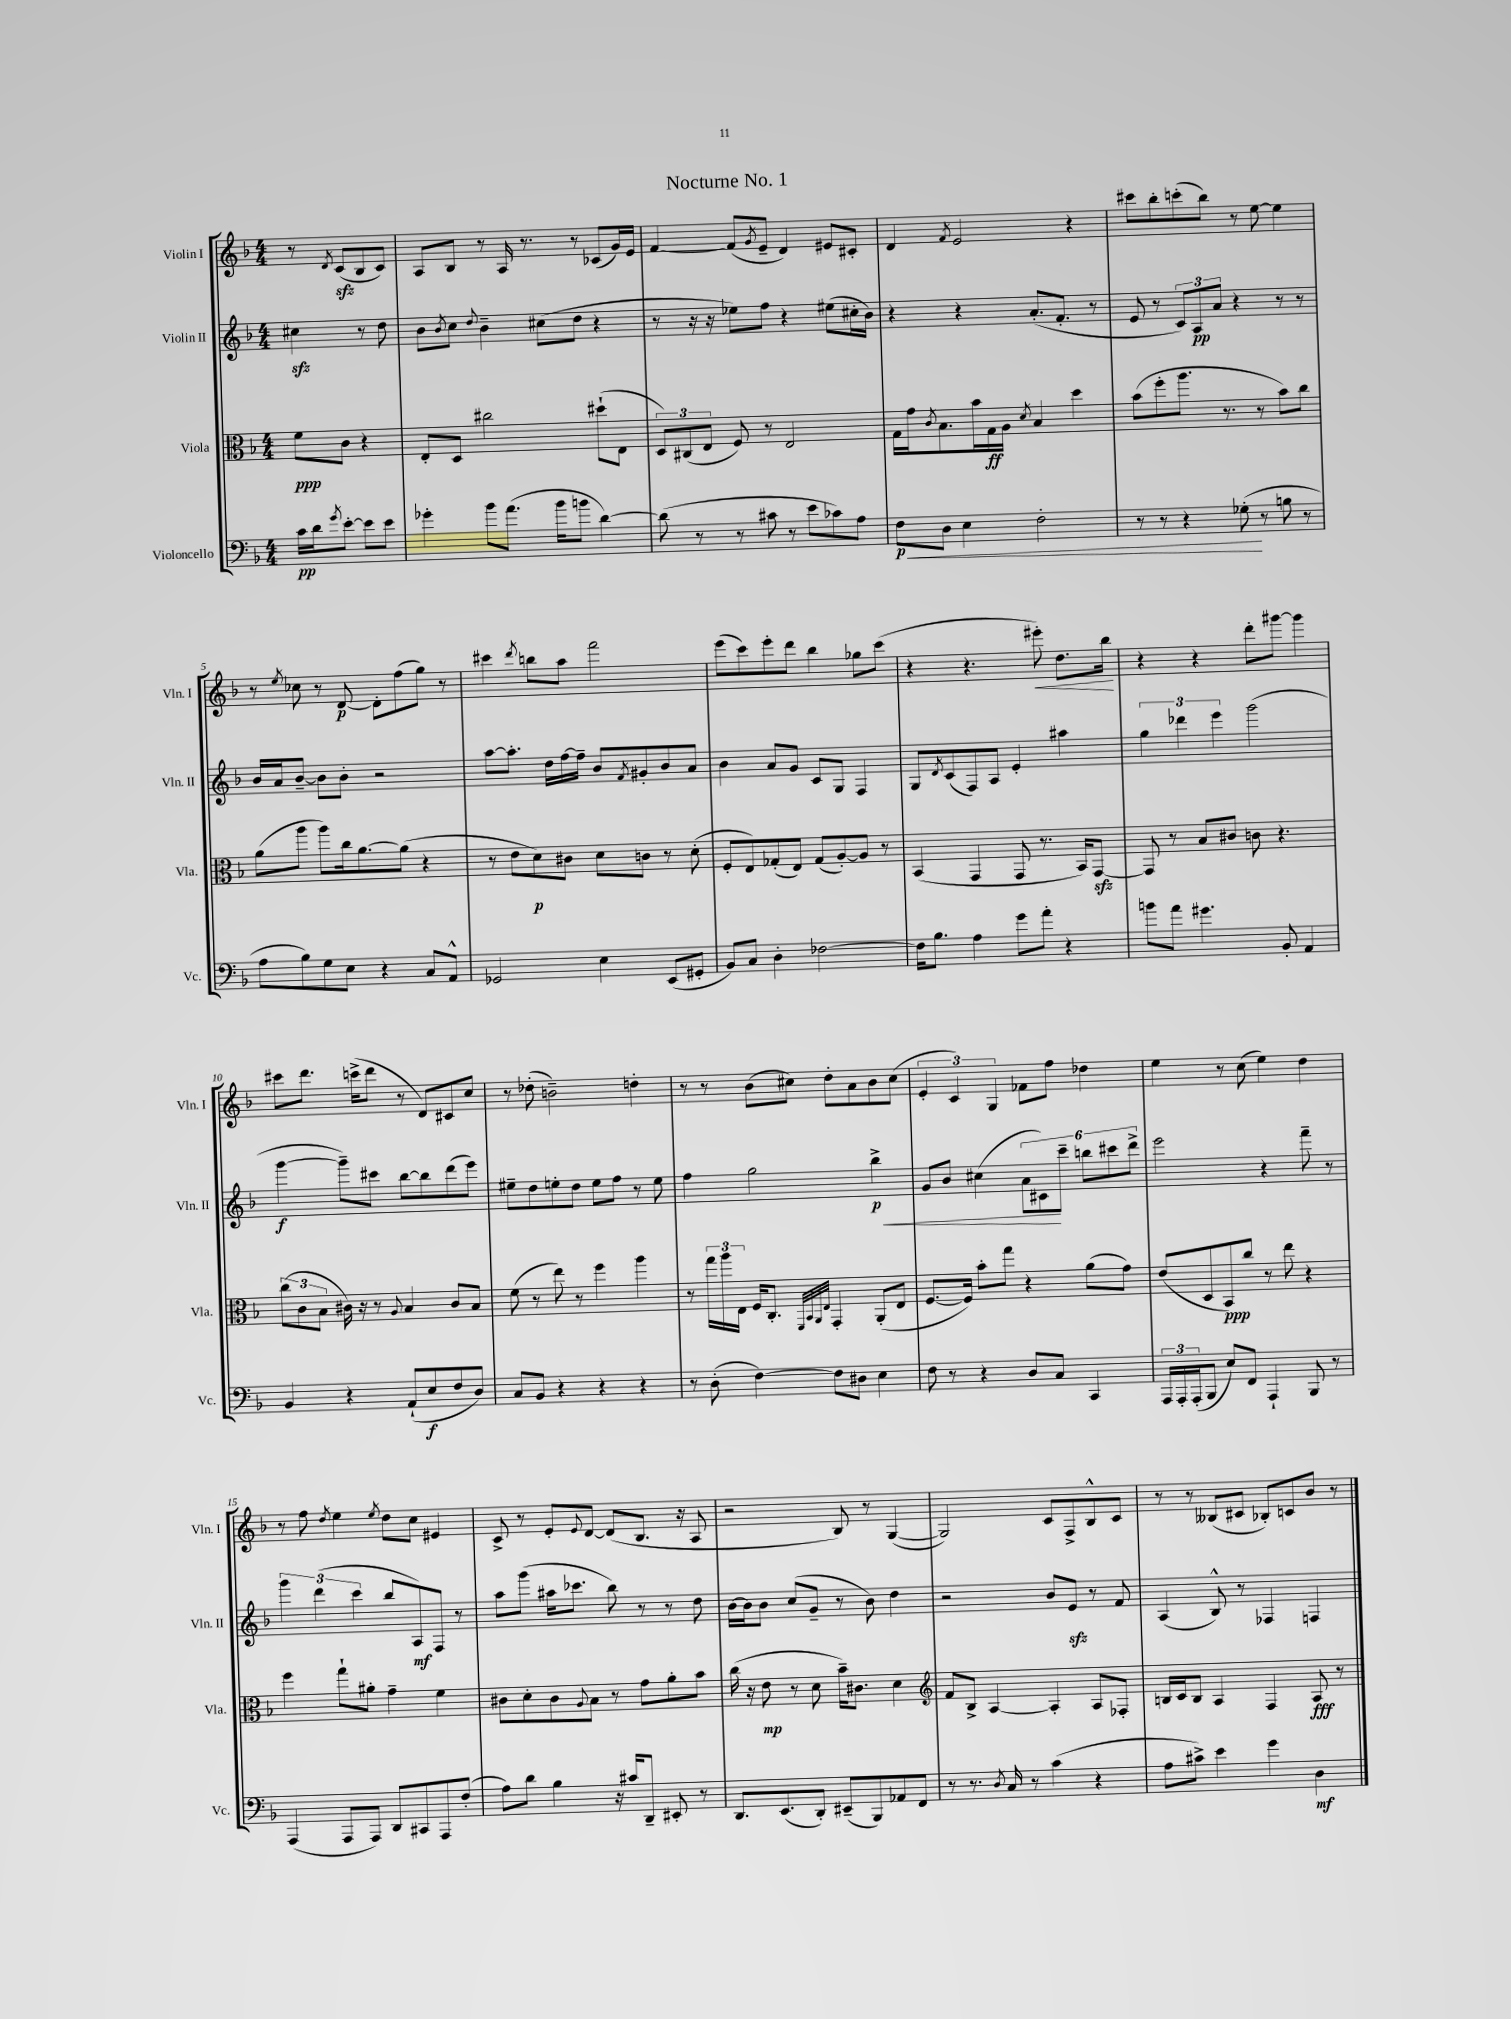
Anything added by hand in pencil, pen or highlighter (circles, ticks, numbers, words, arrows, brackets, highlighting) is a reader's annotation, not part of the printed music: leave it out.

**kern	**dynam	**kern	**dynam	**kern	**dynam	**kern	**dynam
*part4	*part4	*part3	*part3	*part2	*part2	*part1	*part1
*staff4	*staff4	*staff3	*staff3	*staff2	*staff2	*staff1	*staff1
*I"Violoncello	*	*I"Viola	*	*I"Violin II	*	*I"Violin I	*
*I'Vc.	*	*I'Vla.	*	*I'Vln. II	*	*I'Vln. I	*
*clefF4	*	*clefC3	*	*clefG2	*	*clefG2	*
*k[b-]	*	*k[b-]	*	*k[b-]	*	*k[b-]	*
*M4/4	*	*M4/4	*	*M4/4	*	*M4/4	*
=	=	=	=	=	=	=	=
16c\LL	pp	8f\L	ppp	4cc#Xzz\	.	8r	.
16d\J	.	.	.	.	.	.	.
8qg/	.	.	.	.	.	8qd/	.
[8e'\J	.	8c\J	.	.	.	(8czz/L	.
8e\L]	.	4r	.	8r	.	8B-/	.
8e\J	.	.	.	8dd\	.	8c/J)	.
=1	=1	=1	=1	=1	=1	=1	=1
4g-X'\	.	8E'/L	.	8b-\L	.	8A/L	.
.	.	.	.	8qb-/	.	.	.
.	.	8D/J	.	8cc\J	.	8B-/J	.
.	.	.	.	8qqdd/	.	.	.
8b-\L	.	2cc#X\	.	4b-~\	.	8r	.
(8.a\J	.	.	.	.	.	16A/	.
.	.	.	.	.	.	8.r	.
.	.	.	.	(8cc#X\L	.	.	.
16b-\KL	.	.	.	.	.	.	.
8bn\J	.	.	.	8dd\J	.	8r	.
[4d\)	.	(8dd#X`\L	.	4r	.	(8c-X/L	.
.	.	8E\J	.	.	.	16g/L)	.
.	.	.	.	.	.	16e/JJ	.
=2	=2	=2	=2	=2	=2	=2	=2
(8d\]	.	12D/L)	.	8r	.	[4f/	.
.	.	(12C#X/	.	.	.	.	.
8r	.	.	.	16r	.	.	.
.	.	12E/J	.	.	.	.	.
.	.	.	.	16r	.	.	.
8r	.	8F/)	.	8ee-X\L)	.	(8f/L]	.
.	.	.	.	.	.	8qg/	.
8c#X\	.	8r	.	8ff\J	.	8e~/J	.
8r	.	2E/	.	4r	.	4d/)	.
8e\L	.	.	.	.	.	.	.
8c-X\)	.	.	.	(8ee#X\L	.	8e#X/L	.
8A\J	.	.	.	16cc#X'\L	.	8c#X'/J	.
.	.	.	.	16b-\JJ)	.	.	.
=3	=3	=3	=3	=3	=3	=3	=3
!	!LO:HP:b	!	!	!	!	!	!
8F\L	< p	16G\LL	.	4r	.	4d/	.
.	.	16g\J	.	.	.	.	.
.	.	8qc/	.	.	.	.	.
8D\J	.	8.B-\	.	.	.	.	.
.	.	.	.	.	.	8qf/	.
4E\	.	.	.	4r	.	2e/	.
.	.	16b-\L	.	.	.	.	.
.	.	16G\	ff	.	.	.	.
.	.	16A\JJ	.	.	.	.	.
.	.	8qd/	.	.	.	.	.
2F'\	.	4B-/	.	(8.a'/L	.	.	.
.	.	.	.	8.f'/J	.	.	.
.	.	4dd\	.	.	.	4r	.
.	.	.	.	8r	.	.	.
=4	=4	=4	=4	=4	=4	=4	=4
8r	.	(8b-\L	.	8e/	.	8ccc#X\L	.
8r	.	8ff'\	.	8r	.	8bb-'\	.
4r	.	8.aa\J	.	12c/L)	.	(8cccn'\	.
.	.	.	.	12A/	pp	.	.
.	.	.	.	.	.	8bb-\J)	.
.	.	.	.	12a/J	.	.	.
.	.	8.r	.	.	.	.	.
(8G-X'\	.	.	.	4r	.	8r	.
8r	[	8r	.	.	.	[8ee\	.
8Bn\	.	8b-\L)	.	8r	.	4ee\]	.
8r	.	8cc\J	.	8r	.	.	.
!!LO:LB:g=z
=5	=5	=5	=5	=5	=5	=5	=5
8A\L	.	(8a\L	.	16b-/LL	.	8r	.
.	.	.	.	16a/J	.	.	.
.	.	.	.	.	.	8qee/	.
8B-\)	.	8aa\J	.	[8b-~/J	.	8cc-X\	.
8G\	.	8aa\L)	.	8b-\L]	.	8r	.
8E\J	.	16cc\k	.	8b-'\J	.	[8d/	p
.	.	[8.a\	.	.	.	.	.
4r	.	.	.	2r	.	8d'\L]	.
.	.	(8a\J]	.	.	.	(8ff\	.
8C/L	.	4r	.	.	.	8gg\J)	.
8AA^^/J	.	.	.	.	.	8r	.
=6	=6	=6	=6	=6	=6	=6	=6
2GG-X/	.	8r	.	[8aa\L	.	4ccc#X\	.
.	.	8e\L	.	8.aa'\J]	.	.	.
.	.	.	.	.	.	8qddd/	.
.	.	8d\)	p	.	.	8bbn\L	.
.	.	.	.	16dd\LL	.	.	.
.	.	8c#X\J	.	[16ff\	.	8aa\J	.
.	.	.	.	16ff~\JJ]	.	.	.
4E\	.	8d\L	.	8b-/L	.	2fff\	.
.	.	.	.	8qf/	.	.	.
.	.	8cn\J	.	8g#X'/	.	.	.
(8EE/L	.	8r	.	8b-/	.	.	.
8GG#X'/J	.	(8d'\	.	8a/J	.	.	.
=7	=7	=7	=7	=7	=7	=7	=7
8BB-/L)	.	8F'/L	.	4b-\	.	(8eee\L	.
8C/J	.	8E/)	.	.	.	8ccc\)	.
4D'\	.	(8G-X'/	.	8a/L	.	8eee'\	.
.	.	8E/J)	.	8g/J	.	8ddd\J	.
[2F-X\	.	(8G-/L	.	8c/L	.	4bb-\	.
.	.	[8A'/)	.	8G/J	.	.	.
.	.	8A/J]	.	4F/	.	8gg-X\L	.
.	.	8r	.	.	.	(8ccc\J	.
=8	=8	=8	=8	=8	=8	=8	=8
16F-\KL]	.	(4BB-/	.	8G/L	.	4r	.
8.B-\J	.	.	.	.	.	.	.
.	.	.	.	8qd/	.	.	.
.	.	.	.	(8c/	.	.	.
4A\	.	4GG/	.	8F/)	.	4.r	.
.	.	.	.	8A/J	.	.	.
8g\L	.	8GG/	.	4e'/	.	.	.
!	!	!	!	!	!	!	!LO:HP:b
8a'\J	.	8.r	.	.	.	8eee#X'\)	<
4r	.	.	.	4aa#X\	.	8.dd\L	.
.	.	16BB-/KL)	.	.	.	.	.
.	.	[8GGzz/J	.	.	.	.	.
.	.	.	.	.	.	16bb-\Jk	.
.	.	.	.	.	.	.	[
=9	=9	=9	=9	=9	=9	=9	=9
8bn\L	.	8GG/]	.	6gg\	.	4r	.
8a\J	.	8r	.	.	.	.	.
.	.	.	.	6ddd-X\	.	.	.
4.g#X\	.	8B-/L	.	.	.	4r	.
.	.	.	.	6eee\	.	.	.
.	.	8c#X/J	.	.	.	.	.
.	.	8cn\	.	(2ggg\	.	8ddd'\L	.
8BB-'/	.	4.r	.	.	.	[8ggg#X\J	.
4AA/	.	.	.	.	.	4ggg#\]	.
!!LO:LB:g=z
=10	=10	=10	=10	=10	=10	=10	=10
4BB-/	.	(12cc\L	.	[4ggg\	f	8ccc#X\L	.
.	.	12c\	.	.	.	.	.
.	.	.	.	.	.	8.ddd\J	.
.	.	12B-\J	.	.	.	.	.
4r	.	16c#X\)	.	8ggg~\L])	.	.	.
.	.	16r	.	.	.	(16cccn^\KL	.
.	.	8r	.	8ccc#X\J	.	8ddd\J	.
.	.	8qqA/	.	.	.	.	.
(8AA`/L	.	4B-/	.	[8bb-\L	.	8r	.
8E/	f	.	.	8bb-\]	.	8d/L)	.
8F/	.	8c#/L	.	(8ddd\	.	8c#X/	.
8D/J)	.	8B-/J	.	8eee\J)	.	8cc/J	.
=11	=11	=11	=11	=11	=11	=11	=11
8C/L	.	(8f\	.	8ee#X~\L	.	8r	.
8BB-/J	.	8r	.	8dd\	.	(8dd-X'\	.
4r	.	8ee\)	.	8een'\	.	2bn~\)	.
.	.	8r	.	8dd\J	.	.	.
4r	.	4ff\	.	8ee\L	.	.	.
.	.	.	.	8ff\J	.	.	.
4r	.	4aa\	.	8r	.	4ddn'\	.
.	.	.	.	8ee\	.	.	.
=12	=12	=12	=12	=12	=12	=12	=12
8r	.	8r	.	4ff\	.	8r	.
(8D'\	.	24gg\LL	.	.	.	8r	.
.	.	24aa\	.	.	.	.	.
.	.	24E\JJ	.	.	.	.	.
[4F\)	.	16F/KL	.	2gg\	.	(8b-\L	.
.	.	8.C'/J	.	.	.	.	.
.	.	.	.	.	.	8cc#X\J)	.
.	.	32qqFF/LLL	.	.	.	.	.
.	.	32qqBB-/	.	.	.	.	.
.	.	32qqAA/	.	.	.	.	.
.	.	32qqE/JJJ	.	.	.	.	.
8F\L]	.	4GG'/	.	.	.	8dd'\L	.
8D#X\J	.	.	.	.	.	8a\	.
!	!	!	!	!	!LO:HP:b	!	!
4E\	.	(8AA'/L	.	4bb-^\	< p	8b-\	.
.	.	8E/J	.	.	.	(8cc#\J	.
=13	=13	=13	=13	=13	=13	=13	=13
8F\	.	[8.F/L	.	8g/L	.	6e'/	.
8r	.	.	.	8b-/J	.	.	.
.	.	.	.	.	.	6c/)	.
.	.	16F/Jk])	.	.	.	.	.
4r	.	8b-'\L	.	(4cc#X\	.	.	.
.	.	.	.	.	.	6G/	.
.	.	8gg\J	.	.	.	.	.
8D/L	.	4r	.	12a\L	.	8f-X\L	.
.	.	.	.	12c#X\)	.	.	.
8C/J	.	.	.	.	.	8ff\J	.
.	.	.	.	12ccc~\J	[	.	.
4CC/	.	(8a\L	.	12bbn\L	.	4dd-X\	.
.	.	.	.	12ccc#X\	.	.	.
.	.	8g\J)	.	.	.	.	.
.	.	.	.	12ddd^\J	.	.	.
=14	=14	=14	=14	=14	=14	=14	=14
24AAA/LL	.	(8e/L	.	2eee\	.	4ee\	.
24AAA'/	.	.	.	.	.	.	.
(24AAA'/J	.	.	.	.	.	.	.
8BBB-/J	.	8D/	.	.	.	.	.
8E/L)	.	8BB-/)	ppp	.	.	8r	.
8FF/J	.	8cc/J	.	.	.	(8cc\	.
4AAA`/	.	8r	.	4r	.	4ee\)	.
.	.	8ee\	.	.	.	.	.
8BBB-/	.	4r	.	8fff~\	.	4dd\	.
8r	.	.	.	8r	.	.	.
!!LO:LB:g=z
=15	=15	=15	=15	=15	=15	=15	=15
(4AAA/	.	4ff\	.	6ggg\	.	8r	.
.	.	.	.	.	.	8ff\	.
.	.	.	.	(6ddd\	.	.	.
.	.	.	.	.	.	8qdd/	.
8AAA/L	.	8gg`\L	.	.	.	4ee\	.
.	.	.	.	6ccc\	.	.	.
8AAA/J)	.	8a#X'\J	.	.	.	.	.
.	.	.	.	.	.	8qee/	.
8DD/L	.	4g~\	.	8bb-/L	.	8dd\L	.
8CC#X/	.	.	.	8A/)	mf	8cc\J	.
8AAA/	.	4f\	.	8F/J	.	4e#X/	.
(8F'/J	.	.	.	8r	.	.	.
=16	=16	=16	=16	=16	=16	=16	=16
8A\L)	.	8c#X\L	.	8aa\L	.	8c^/	.
8d\J	.	8d'\	.	(8ggg\J	.	8r	.
4B-\	.	8c#\	.	16aa#X\KL	.	8e'/L	.
.	.	.	.	8.ccc-X\J	.	.	.
.	.	8qqA/	.	.	.	8qqe/	.
.	.	8B-\J	.	.	.	[8d/J	.
16r	.	8r	.	8bb-\)	.	(8d/L]	.
16c#X/KL	.	.	.	.	.	.	.
8DD~/J	.	8g\L	.	8r	.	8.B-/J	.
8EE#X'/	.	8a'\	.	8r	.	.	.
.	.	.	.	.	.	16r	.
8r	.	8b-\J	.	8dd\	.	8A/	.
=17	=17	=17	=17	=17	=17	=17	=17
8.DD/L	.	(16cc\	.	[16b-\LL	.	2r	.
.	.	16r	.	16b-\J]	.	.	.
.	.	8e\	mp	8b-\J	.	.	.
(8.EE/	.	.	.	.	.	.	.
.	.	8r	.	(8cc/L	.	.	.
8DD'/J)	.	8d\	.	8g~/J	.	.	.
(8EE#X~/L	.	16b-~\KL)	.	8r	.	8B-/)	.
.	.	8.c#X\J	.	.	.	.	.
8BBB-/)	.	.	.	8b-\)	.	8r	.
8AA-X/	.	4d\	.	4dd\	.	([4G/	.
8FF/J	.	.	.	.	.	.	.
=18	=18	=18	=18	=18	=18	=18	=18
*	*	*clefG2	*	*	*	*	*
8r	.	8f/L	.	2r	.	2G/])	.
8.r	.	8B-^/J	.	.	.	.	.
.	.	[4A/	.	.	.	.	.
8qD/	.	.	.	.	.	.	.
16C/	.	.	.	.	.	.	.
8r	.	.	.	.	.	.	.
(4c\	.	4A'/]	.	8b-/L	.	8c/L	.
.	.	.	.	8ezz/J	.	8F^/	.
4r	.	8A/L	.	8r	.	8B-^^/	.
.	.	8F-X'/J	.	8f/	.	8c/J	.
=19	=19	=19	=19	=19	=19	=19	=19
8A\L	.	16Bn/LL	.	(4A/	.	8r	.
.	.	16c/J	.	.	.	.	.
8c#X^\J)	.	8B/J	.	.	.	8r	.
4e\	.	4A/	.	8B-^^/)	.	(8B--X/L	.
.	.	.	.	8r	.	8c#X/J	.
4g\	.	4F/	.	4F-X/	.	8B-X'/L)	.
.	.	.	.	.	.	8cn/	.
4D\	mf	8A/	fff	4Fn/	.	8b-/J	.
.	.	8r	.	.	.	8r	.
==	==	==	==	==	==	==	==
*-	*-	*-	*-	*-	*-	*-	*-
